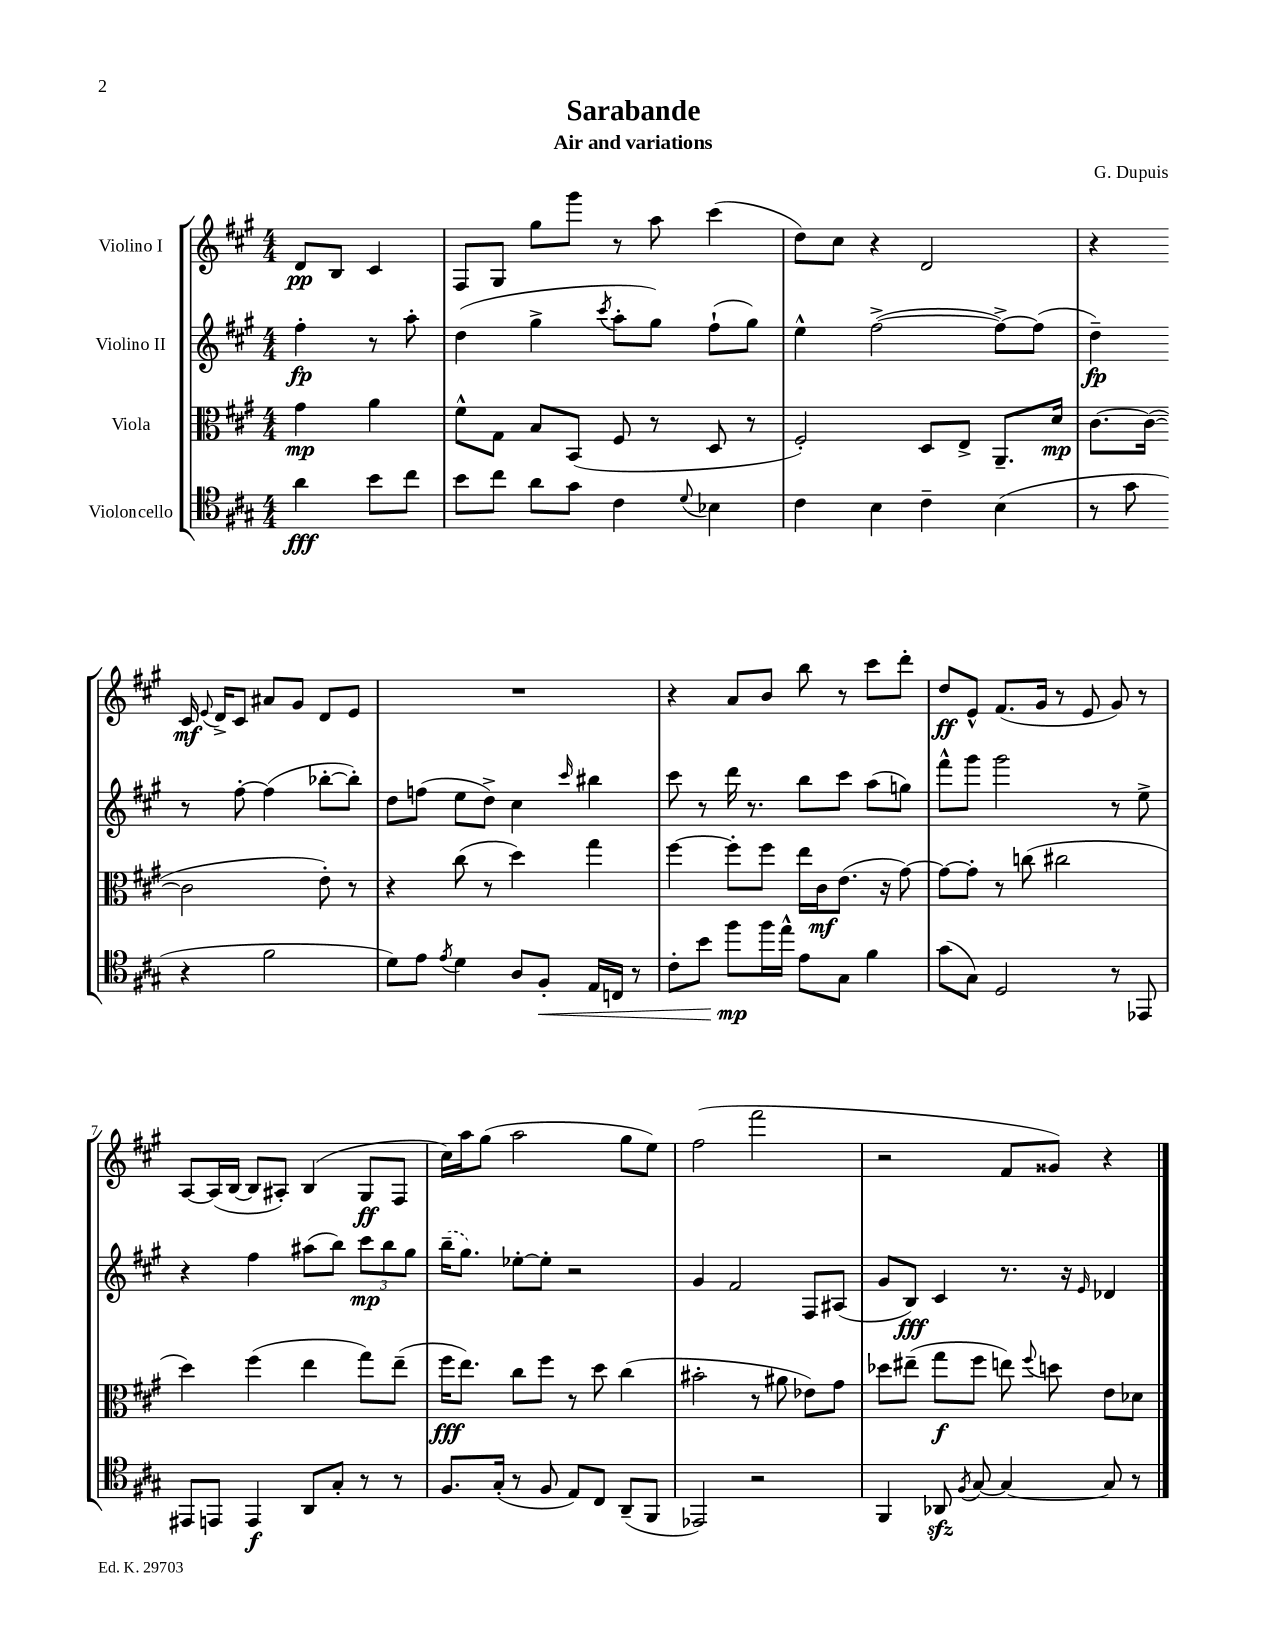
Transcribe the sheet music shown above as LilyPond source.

\header { title = "Sarabande" composer = "G. Dupuis" subtitle = "Air and variations" }
<<
\new StaffGroup <<
\new Staff = "s0" \with { instrumentName = "Violino I" } {
    \clef treble \key a \major \numericTimeSignature \time 4/4 \partial 2
    \autoBeamOff d'8[\pp b8] cis'4 |
    fis8[ gis8] gis''8[ gis'''8] r8 a''8 cis'''4( |
    d''8[) cis''8] r4 d'2 |
    r4 cis'16\mf \appoggiatura { e'8 } d'16[-> cis'8] ais'8[ gis'8] d'8[ e'8] |
    R1 |
    r4 a'8[ b'8] b''8 r8 cis'''8[ d'''8]-. |
    d''8[\ff e'8]-^ fis'8.[( gis'16] r8 e'8 gis'8) r8 |
    a8[~ a16( b16]~ b8[ ais8]-.) b4( gis8[\ff fis8] |
    cis''16[) a''16 gis''8]( a''2 gis''8[ e''8]) |
    fis''2( fis'''2 |
    r2 fis'8[ gisis'8]) r4 \bar "|." |
}
\new Staff = "s1" \with { instrumentName = "Violino II" } {
    \clef treble \key a \major \numericTimeSignature \time 4/4 \partial 2
    \autoBeamOff fis''4-.\fp r8 a''8-. |
    d''4( gis''4-> \acciaccatura { cis'''8 } a''8[-. gis''8]) fis''8[-!( gis''8]) |
    e''4-^ fis''2~->( fis''8[~->) fis''8]( |
    d''4--\fp) r8 fis''8~-. fis''4( bes''8[~-. bes''8]-.) |
    d''8[ f''8]( e''8[ d''8]->) cis''4 \grace { cis'''16 } bis''4 |
    cis'''8 r8 d'''16 r8. b''8[ cis'''8] a''8[( g''8]) |
    fis'''8[-^ gis'''8] gis'''2 r8 e''8-> |
    r4 fis''4 ais''8[( b''8]) \tuplet 3/2 { cis'''8[\mp b''8 gis''8] } |
    \once \slurDashed b''16[--( gis''8.]) ees''8[~-. ees''8]-. r2 |
    gis'4 fis'2 fis8[ ais8]( |
    gis'8[ b8]\fff) cis'4 r8. r16 \grace { e'16 } des'4 \bar "|." |
}
\new Staff = "s2" \with { instrumentName = "Viola" } {
    \clef alto \key a \major \numericTimeSignature \time 4/4 \partial 2
    \autoBeamOff gis'4\mp a'4 |
    fis'8[-^ gis8] b8[ b,8]( fis8 r8 d8 r8 |
    fis2-.) d8[ e8]-> a,8.[-- d'16]\mp |
    cis'8.[~ cis'16]~( cis'2 e'8-.) r8 |
    r4 cis''8( r8 d''4) gis''4 |
    fis''4~ fis''8[-. fis''8] e''16[ cis'16\mf e'8.]( r16 gis'8~) |
    gis'8[~ gis'8]-. r8 c''8( cis''2 |
    d''4) fis''4( e''4 gis''8[) e''8]--( |
    fis''16[\fff e''8.]) cis''8[ fis''8] r8 d''8 cis''4( |
    bis'2-. r8 ais'8 ees'8[) gis'8] |
    des''8[ eis''8]--( gis''8[\f fis''8] e''8) \appoggiatura { fis''8 } d''8 e'8[ des'8] \bar "|." |
}
\new Staff = "s3" \with { instrumentName = "Violoncello" } {
    \clef tenor \key a \major \numericTimeSignature \time 4/4 \partial 2
    \autoBeamOff a'4\fff b'8[ cis''8] |
    b'8[ cis''8] a'8[ gis'8] cis'4 \appoggiatura { d'8 } bes4 |
    cis'4 b4 cis'4-- b4( |
    r8 gis'8 r4 fis'2 |
    d'8[) e'8] \acciaccatura { e'8 } d'4 a8[ fis8]-.\< e16[ c16] r8 |
    cis'8[-. b'8] fis''8[\mp\! fis''16 e''16]-^ e'8[ gis8] fis'4 |
    gis'8[( gis8]) d2 r8 ees,8 |
    eis,8[ e,8] e,4\f a,8[ gis8]-. r8 r8 |
    fis8.[ gis16]-.( r8 fis8 e8[) cis8] a,8[--( fis,8] |
    ees,2) r2 |
    fis,4 aes,8\sfz \acciaccatura { fis8 } gis8~ gis4~ gis8 r8 \bar "|." |
}
>>
>>
